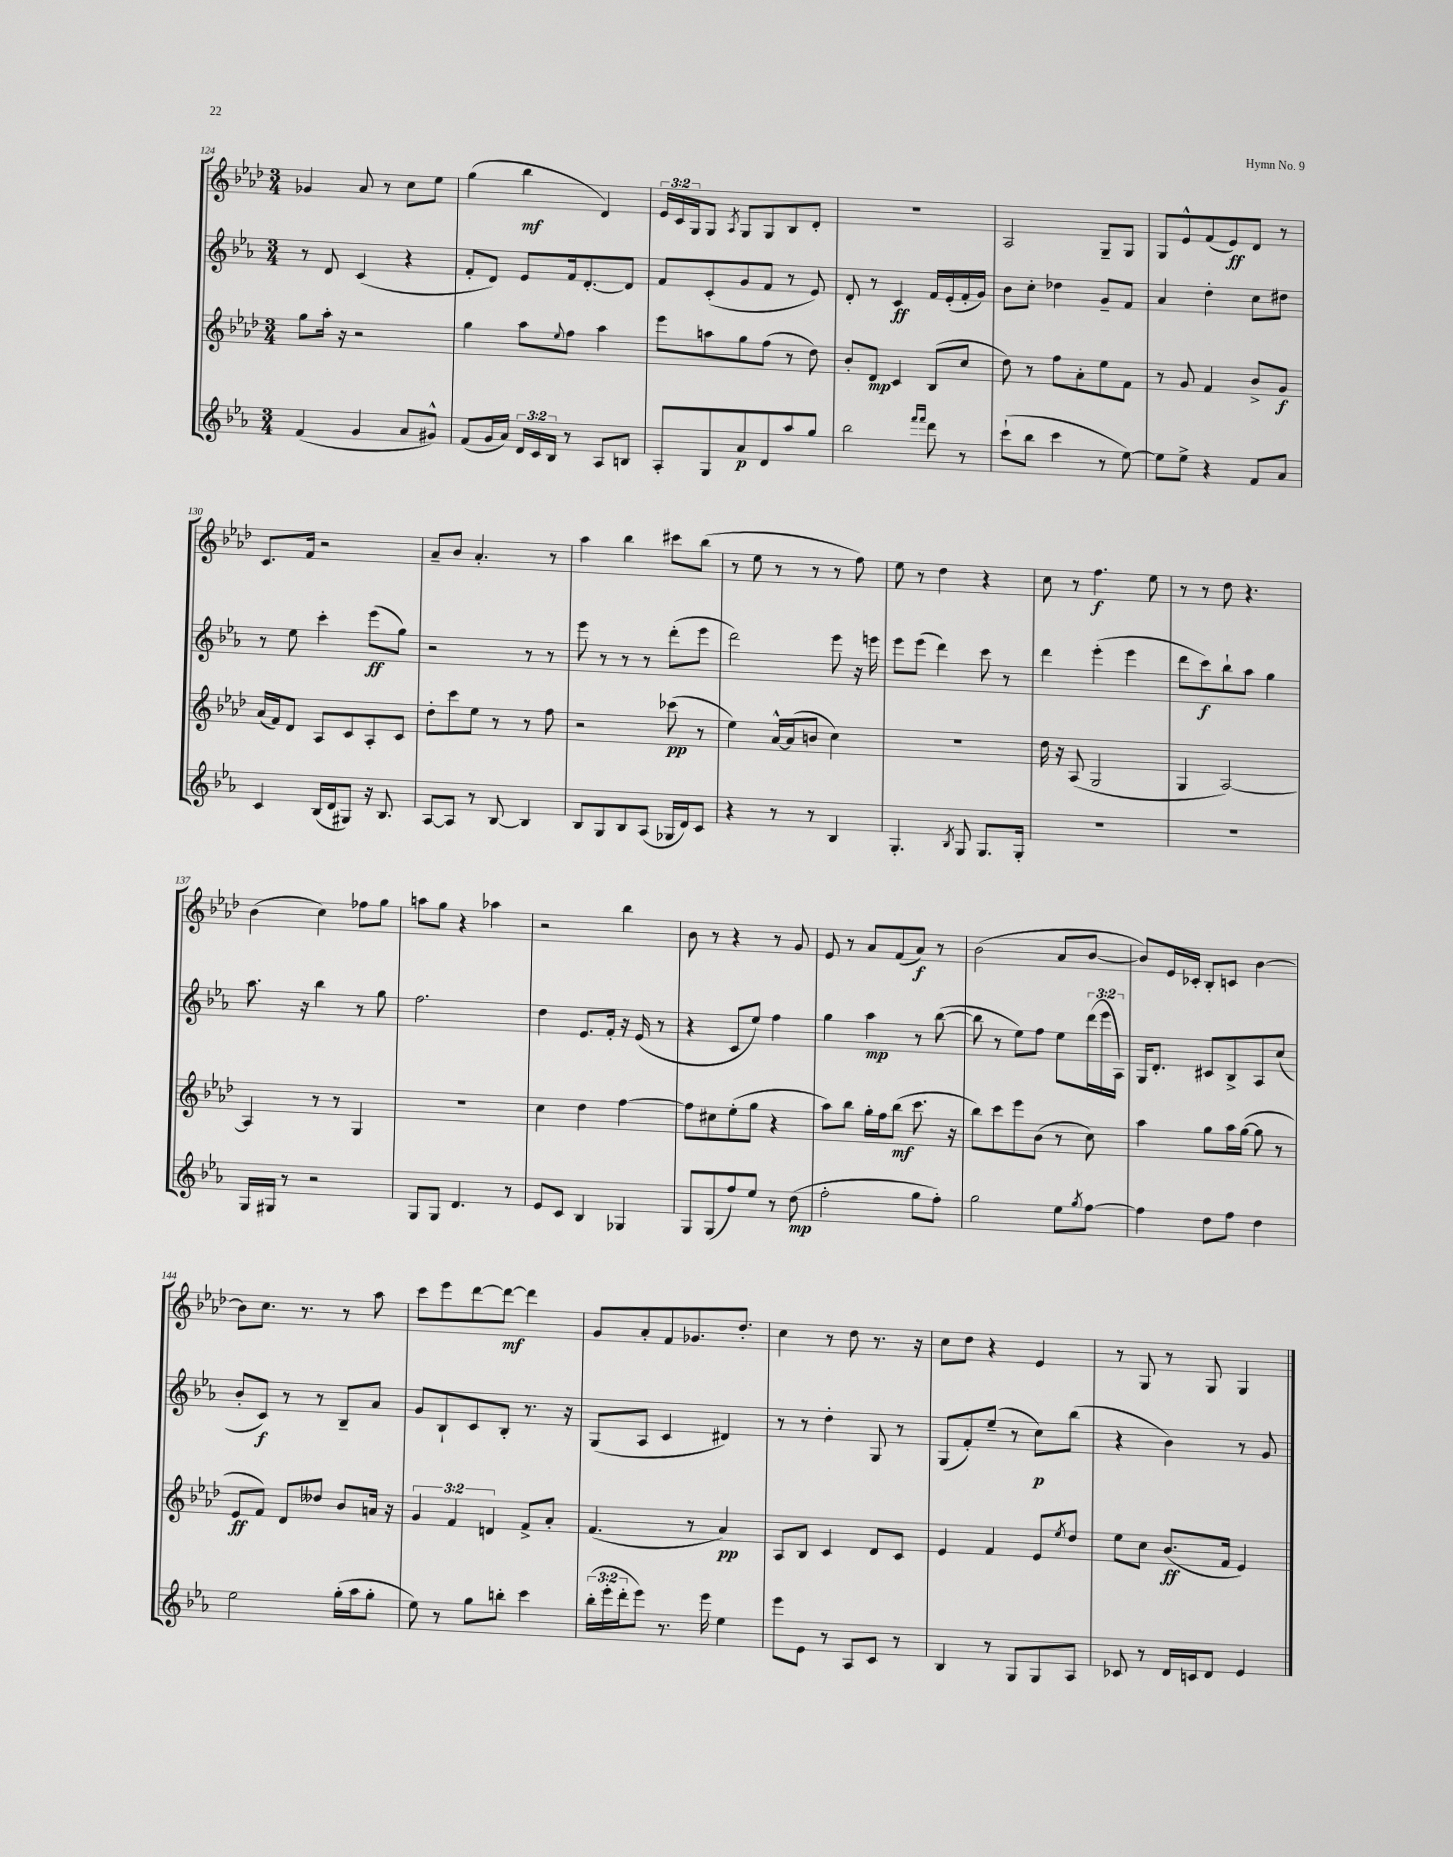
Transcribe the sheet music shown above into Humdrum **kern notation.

**kern	**kern	**kern	**kern
*staff4	*staff3	*staff2	*staff1
*clefG2	*clefG2	*clefG2	*clefG2
*k[b-e-a-]	*k[b-e-a-d-]	*k[b-e-a-]	*k[b-e-a-d-]
*M3/4	*M3/4	*M3/4	*M3/4
(4f	8gg	8r	4g-
.	16aa-'	8d	.
.	16r	.	.
4g	2r	(4c	8a-
.	.	.	8r
8a-	.	4r	8cc
8g#^^)	.	.	8ee-
=	=	=	=
(8f	4gg	8f'	(4gg
16g	.	8d)	.
16a-)	.	.	.
24d	8aa-	8e-	4bb-
24c	.	.	.
24B-	.	.	.
.	8qqee-	.	.
8r	8ff	16f	.
.	.	[8.d'	.
8A-	4aa-	.	4d-)
8B	.	8d]	.
=	=	=	=
8A-'	8eee-	8f	24e-
.	.	.	24c
.	.	.	24G
8G	8aa	(8c'	8G
.	.	.	8qA-
8a-	8gg	8g	8G
8d	(8ff	8f	8G
8aa-	8r	8r	8B-
8gg	8dd-)	8e-)	8d-'
=	=	=	=
2bb-	8b-'	8d'	2.r
.	8d-	8r	.
.	4c	4c	.
16qqfff	.	.	.
16qqfff	.	.	.
8ddd	(8B-	16f	.
.	.	(16e-'	.
8r	8cc	16f'	.
.	.	16g)	.
=	=	=	=
(8ccc`	8dd-)	8b-	2A-
8bb-	8r	8cc'	.
4ccc	8ff	4dd-	.
.	8a-'	.	.
8r	8ee-	8g~	8G~
[8ee-)	8f	8f	8G
=	=	=	=
8ee-]	8r	4a-	8G
8ee-^	8g	.	8e-^^
4r	4f	4dd'	(8f
.	.	.	8e-)
8f	8b-^	8cc	8d-
8a-	8g	8dd#	8r
=	=	=	=
4c	(16a-	8r	8.c
.	16f)	.	.
.	8d-	8ee-	.
.	.	.	16f
(16B-	8A-	4ccc'	2r
16d	.	.	.
8G#)	8c	.	.
16r	8A-'	(8eee-	.
8.B-	.	.	.
.	8c	8gg)	.
=	=	=	=
[8A-	8dd-'	2r	8a-~
8A-]	8ccc	.	8b-
8r	8ee-	.	4.a-'
[8B-	8r	.	.
4B-]	8r	8r	.
.	8ff	8r	8r
=	=	=	=
8B-	2r	8eee-	4aa-
8G	.	8r	.
8B-	.	8r	4bb-
(8A-	.	8r	.
16G-	(8ccc-	(8ddd'	8ccc#
16d)	.	.	.
8c	8r	8eee-	(8bb-
=	=	=	=
4r	4ee-)	2ddd)	8r
.	.	.	8ee-
8r	[16a-^^	.	8r
.	(16a-]	.	.
8r	8b	.	8r
4B-	4cc)	8eee-	8r
.	.	16r	8ff)
.	.	16eee	.
=	=	=	=
4.G'	2.r	8eee-	8ee-
.	.	(8eee-	8r
.	.	4ddd)	4dd-
8qB-	.	.	.
8G	.	.	.
8.G	.	8ccc	4r
.	.	8r	.
16G'	.	.	.
=	=	=	=
2.r	16dd-	4ddd	8cc
.	16r	.	.
.	(8A-	.	8r
.	2G	(4eee-'	4.ff
.	.	4eee-	.
.	.	.	8ee-
=	=	=	=
2.r	4G	8ddd	8r
.	.	8ccc)	8r
.	[2A-)	8bb-`	8dd-
.	.	8aa-	4.r
.	.	4gg	.
=	=	=	=
16G	4A-]	8.aa-	(4b-
16G#	.	.	.
8r	.	.	.
.	.	16r	.
2r	8r	4bb-	4cc)
.	8r	.	.
.	4G	8r	8ff-
.	.	8gg	8gg
=	=	=	=
8G	2.r	2.ff	8aa
8G	.	.	8gg
4.d	.	.	4r
.	.	.	4aa-
8r	.	.	.
=	=	=	=
8e-	4cc	4dd	2r
8c	.	.	.
4B-	4dd-	8.e-	.
.	.	16f'	.
4G-	[4ff	16r	4bb-
.	.	(16e-	.
.	.	8r	.
=	=	=	=
8G	8ff]	4r	8b-
(8G	8cc#	.	8r
8ff)	(8ee-'	8c	4r
8ee-	8gg	8ee-)	.
8r	4r	4ff	8r
(8dd	.	.	8g
=	=	=	=
2ff'	8aa-)	4gg	8e-
.	8bb-	.	8r
.	16gg'	4aa-	8a-
.	16ff	.	.
.	(8bb-	.	(8f
8gg	8.ccc	8r	8a-)
8ff')	.	([8bb-	8r
.	16r	.	.
=	=	=	=
2gg	8bb-)	8bb-]	(2b-
.	8ccc	8r	.
.	8eee-	8ee-)	.
.	(8b-	8ff	.
8ee-	8r	8ee-	8a-
8qgg	.	.	.
[8ff	8cc)	(24ddd	[8b-
.	.	24eee-	.
.	.	24A-)	.
=	=	=	=
4ff]	4aa-	16G	8b-])
.	.	8.d'	.
.	.	.	16e-
.	.	.	16c-'
8dd	8gg	8c#	8B-'
8ff	16aa-	8B-^	8c
.	([16gg	.	.
4dd	8gg]	8A-	[4b-
.	8r	(8cc	.
=	=	=	=
2ee-	8e-	8b-'	8b-]
.	8f)	8c)	8.cc
.	8d-	8r	.
.	.	.	8.r
.	8dd--	8r	.
(16gg'	8b-	8B-~	8r
16aa-	.	.	.
8gg'	16a	8a-	8aa-
.	16r	.	.
=	=	=	=
8ee-)	6g	8g	8ccc
8r	.	8B-`	8eee-
.	6f	.	.
8gg	.	8c	[8ddd-
.	6d	.	.
8bb'	.	8B-'	8ddd-_
4ccc	8f^	8.r	4ddd-]
.	8a-'	.	.
.	.	16r	.
=	=	=	=
(24bb-'	(4.f	(8G	8g
24eee-'	.	.	.
24ddd'	.	.	.
8eee-)	.	8A-	8a-'
8.r	.	4c	8f
.	8r	.	8.g-
16eee-	.	.	.
4ee-	4a-)	4d#)	.
.	.	.	8.dd-'
=	=	=	=
8eee-	8A-	8r	4cc
8e-	8B-	8r	.
8r	4c	4dd'	8r
8A-	.	.	8dd-
8c	8d-	8G	8.r
8r	8c	8r	.
.	.	.	16r
=	=	=	=
4B-	4e-	(8G	8cc
.	.	8f')	8dd-
8r	4f	(8ee-~	4r
8G	.	8r	.
8G	8e-	8cc)	4e-
.	8qee-	.	.
8A-	8dd-	(8bb-	.
=	=	=	=
8c-	8ee-	4r	8r
8r	8cc	.	8G
16d	(8.b-	4b-)	8r
16c	.	.	.
8d	.	.	8G
.	16f	.	.
4e-	4e-)	8r	4G
.	.	8g	.
==	==	==	==
*-	*-	*-	*-
